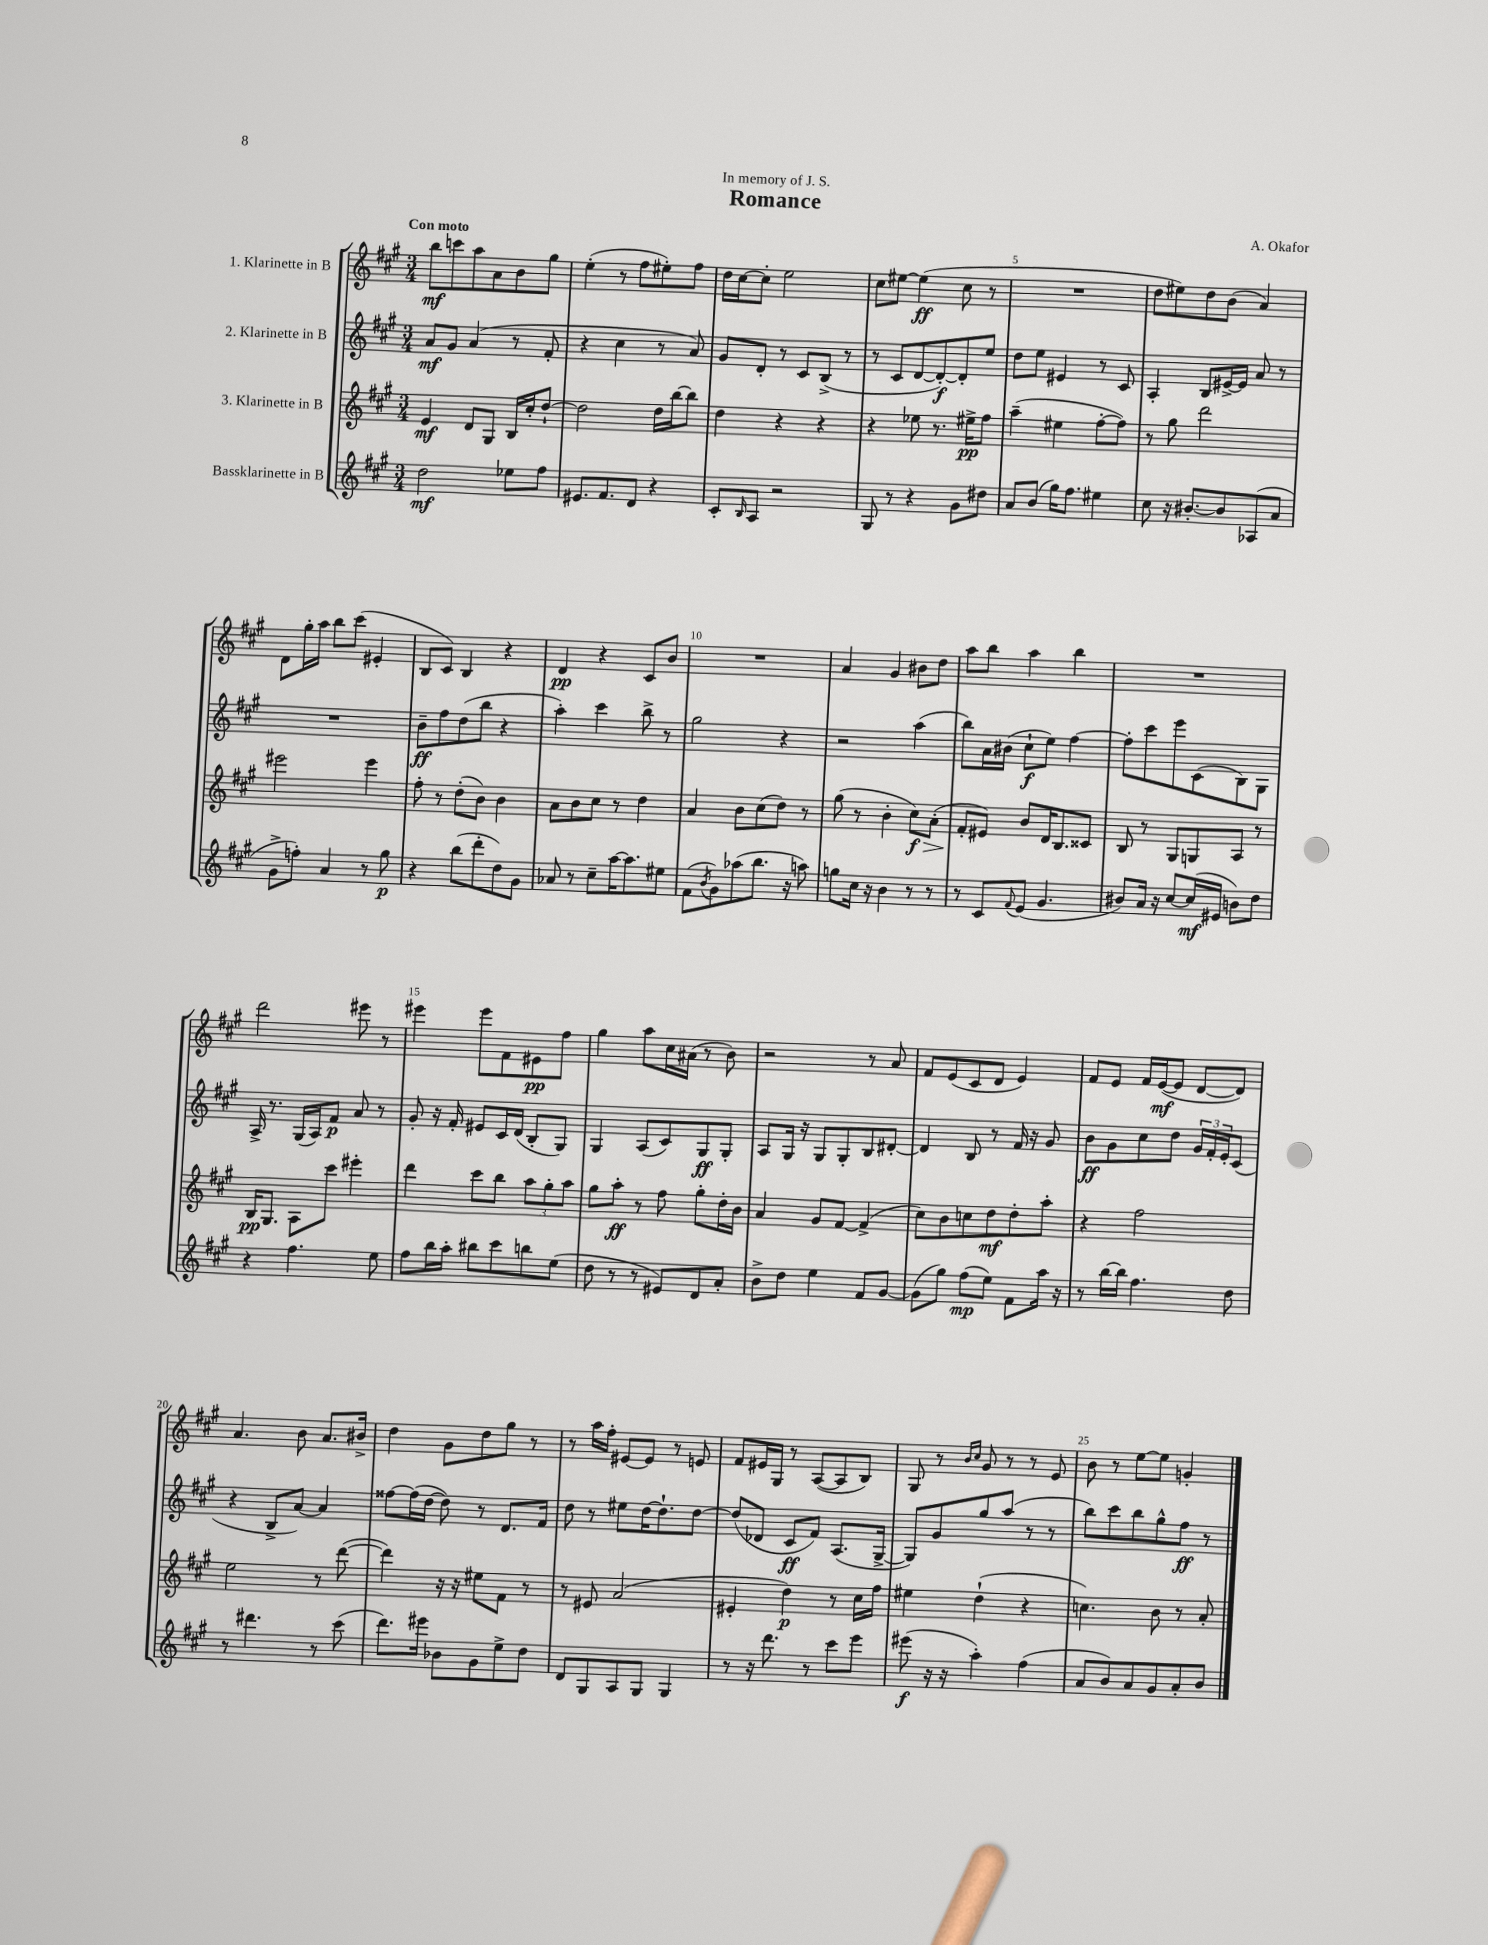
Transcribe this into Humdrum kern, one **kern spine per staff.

**kern	**kern	**kern	**kern
*staff4	*staff3	*staff2	*staff1
*clefG2	*clefG2	*clefG2	*clefG2
*k[f#c#g#]	*k[f#c#g#]	*k[f#c#g#]	*k[f#c#g#]
*M3/4	*M3/4	*M3/4	*M3/4
2dd\	4e/	8a/L	8bb\L
.	.	8g#/J	8ccc\
.	8d/L	(4a/	8aa\
.	8G#/J	.	8a\
8ee-\L	16B/LL	8r	8b\
.	16cc#'/J	.	.
8ff#\J	[8dd`/J	8f#'/	8gg#\J
=	=	=	=
8.e#/L	2dd\]	4r	(4ee'\
8.f#/	.	.	.
.	.	4cc#\	8r
8d/J	.	.	8ff#\L
4r	16dd\LL	8r	8ee#'\)
.	[16bb\J	.	.
.	8bb\]J	8a/)	8ff#\J
=	=	=	=
8c#'/L	4dd\	8g#/L	16dd\LL
.	.	.	[16cc#\J
16qqB/	.	.	.
8A/J	.	8d'/J	8cc#'\]J
2r	4r	8r	2ee\
.	.	8c#/L	.
.	4r	(8B^/J	.
.	.	8r	.
=	=	=	=
8G#/	4r	8r	8cc#\L
8r	.	8c#/L	[8ee#\J
4r	8ee-\	[8d/	(4ee#\]
.	8.r	8d'/_)	.
8g#\L	.	8d'/]	8cc#\
.	16ee#^\LK	.	.
8dd#\J	8ff#\J	8ee/J	8r
=	=	=	=
8a/L	(4aa~\	8dd\L	2.r
(8b/J	.	8ee\J	.
16gg#\LK)	4ee#\	4e#/	.
8.ff#\J	.	.	.
4ee#\	[8ff#'\L	8r	.
.	8ff#\]J)	8c#/	.
=	=	=	=
8cc#\	8r	4A'/	8dd\L
16r	8gg#\	.	8ee#\)
[8.b#'/L	.	.	.
.	2ddd\	8B/L	8dd\
8b#/]	.	[16e#^/L	(8b\J
.	.	16e#/]JJ	.
(8A-/	.	8a/	4a/)
8a/J	.	8r	.
=	=	=	=
8g#^\L	2eee#\	2.r	8d\L
8ff'\J)	.	.	16gg#'\L
.	.	.	16aa\JJ
4a/	.	.	8bb\L
.	.	.	(8ccc#\J
8r	4eee#\	.	4e#'/
8gg#\	.	.	.
=	=	=	=
4r	8ff#'\	8b~\L	8B/L
.	8r	8ff#\	8c#/J)
(8bb\L	(8dd'\L	(8dd\	4B/
8ddd'\	8b\J)	8bb\J	.
8dd\)	4b\	4r	4r
8g#\J	.	.	.
=	=	=	=
8a-/	8a\L	4aa'\)	4d/
8r	8b\	.	.
8cc#~\L	8cc#\J	4ccc#\	4r
[16aa\K	8r	.	.
8.aa\]	.	.	.
.	4dd\	8bb^\	8c#/L
8ee#\J	.	8r	8b/J
=	=	=	=
(8f#\L	4a/	2gg#\	2.r
8qb/	.	.	.
8g#\)	.	.	.
(8aa-\	8b\L	.	.
8.bb\J	(8cc#\	.	.
.	8dd\J)	4r	.
16r	.	.	.
8aa\)	8r	.	.
=	=	=	=
8gg\L	(8gg#\	2r	4a/
16cc#\Jk	8r	.	.
16r	.	.	.
4b\	4b'\	.	4g#/
8r	8cc#\L)	(4aa\	8b#\L
8r	(8a'\J	.	8dd\J
=	=	=	=
8r	8f#'/L	8bb\L)	8aa\L
8c#/L	8e#/J)	16a\L	8bb\J
.	.	(16b#\JJ	.
8qqf#/	.	.	.
(8e/J	8b/L	8cc#`\L	4aa\
4.g#/	16d/K	8ee\J)	.
.	8.B/	.	.
.	.	[4ff#\	4bb\
.	8c##/J	.	.
=	=	=	=
8b#/L)	8B/	8ff#'\]L	2.r
16a/Jk	8r	8ccc#\	.
16r	.	.	.
[8cc#/L	8G#/L	8eee\	.
(16cc#/]L	8G/	(8c#\	.
16e#/JJ	.	.	.
8b\L)	8A/J	8B\)	.
8dd\J	8r	8G#\J	.
=	=	=	=
4r	16B/LK	16A^/	2ddd\
.	8.G#/J	8.r	.
4.ff#\	8A\L	(16G#/LL	.
.	.	16A/J)	.
.	8ccc#\J	8f#/J	.
.	4eee#'\	8a/	8eee#\
8ee\	.	8r	8r
=	=	=	=
8ff#\L	4ddd\	8g#'/	4eee#\
16bb\L	.	16r	.
16aa'\JJ	.	16f#'/	.
8bb#\L	8ccc#\L	8e#/L	8eee#\L
8ccc#\	8bb\J	16c#/L	8f#\
.	.	(16d/JJ	.
8bb\	12aa\L	8B'/L	8e#\
.	12gg#'\	.	.
(8ee\J	.	8G#/J)	8ff#\J
.	12aa\J	.	.
=	=	=	=
8dd\	8gg#\L	4G#/	4gg#\
8r	8aa'\J	.	.
8r	8r	(8A/L	8aa\L
8e#/L)	8ff#\	8c#/)	16cc#\L
.	.	.	(16a#\JJ
8d/	8gg#'\L	8G#/	8r
8a'/J	16dd'\L	8G#'/J	8b\)
.	16b\JJ	.	.
=	=	=	=
8b^\L	4a/	8A/L	2r
8dd\J	.	16G#/Jk	.
.	.	16r	.
4ee\	8g#/L	8G#/L	.
.	[8f#/J	8G#'/	.
8f#/L	(4f#^/]	8B/	8r
[8g#/J	.	[8d#'/J	8a/
=	=	=	=
(8g#\]L	8cc#\L)	4d#/]	8f#/L
8gg#\J)	8b\	.	(8e/
(8ff#\L	8cc\	8B/	8c#/
8ee\J)	8dd\	8r	8d/J
8f#\L	8dd'\	16f#/	4e/)
.	.	16r	.
16aa\Jk	8aa'\J	8g#/	.
16r	.	.	.
=	=	=	=
8r	4r	8b\L	8f#/L
[16bb\LL	.	8g#\	8e/J
16bb\]JJ	.	.	.
4.ff#\	2ff#\	8cc#\	16f#/LL
.	.	.	([16e/J
.	.	8dd\J	8e/]J
.	.	24g#/LL	[8d/L
.	.	24f#'/	.
.	.	24e'/J	.
8dd\	.	(8c#/J	8d/]J)
=	=	=	=
8r	2ee\	4r	4.a/
4.ddd#\	.	.	.
.	.	8B^/L	.
.	.	[8a/J)	8b\
8r	8r	4a/]	8.a/L
(8ccc#\	([8ddd\	.	.
.	.	.	16b#^/Jk
=	=	=	=
8.ddd\L)	4ddd\])	[8ff##\L	4dd\
.	.	(16ff##\]L	.
16eee#\Jk	.	[16dd\JJ	.
8b-\L	16r	8dd\])	8g#\L
.	16r	.	.
8g#\	8ee#\L	8r	8dd\
8ee^\	8f#\J	8.d/L	8gg#\J
8dd\J	8r	.	8r
.	.	16f#/Jk	.
=	=	=	=
8d/L	8r	8dd\	8r
8G#/	8e#/	8r	16aa\LL
.	.	.	16ff#'\JJ
8A/	(2a/	8ee#\L	[8e#/L
8G#/J	.	[16dd\K	8e#/]J
.	.	8.dd`\]	.
4G#/	.	.	8r
.	.	[8dd\J	8e/
=	=	=	=
8r	4e#'/	(8dd/]L	8f#/L
16r	.	8d-/J	16e#/L
8.ddd\	.	.	16G#/JJ
.	4dd\)	8c#/L	8r
8r	.	8f#/J)	([8A/L
8ccc#\L	8r	(8.A/L	8A/]
8eee\J	16cc#\LL	.	8B/J)
.	16ff#\JJ	[16G#^/Jk	.
=	=	=	=
(8eee#\	4ee#\	8G#/]L)	8G#/
16r	.	8g#/	8r
16r	.	.	.
.	.	.	16qqb/LL
.	.	.	16qqcc#/JJ
4aa'\)	(4dd`\	8gg#/	8g#/
.	.	(8aa/J	8r
(4ff#\	4r	8r	8r
.	.	8r	8e/
=	=	=	=
8a/L	4.cc\)	8bb\L)	8b\
8b/)	.	8ccc#\	8r
8a/	.	8bb\	[8ee\L
8g#/	8b\	8gg#^^\	8ee\]J
8a'/	8r	8ff#\J	4g'/
8b/J	8a'/	8r	.
==	==	==	==
*-	*-	*-	*-
